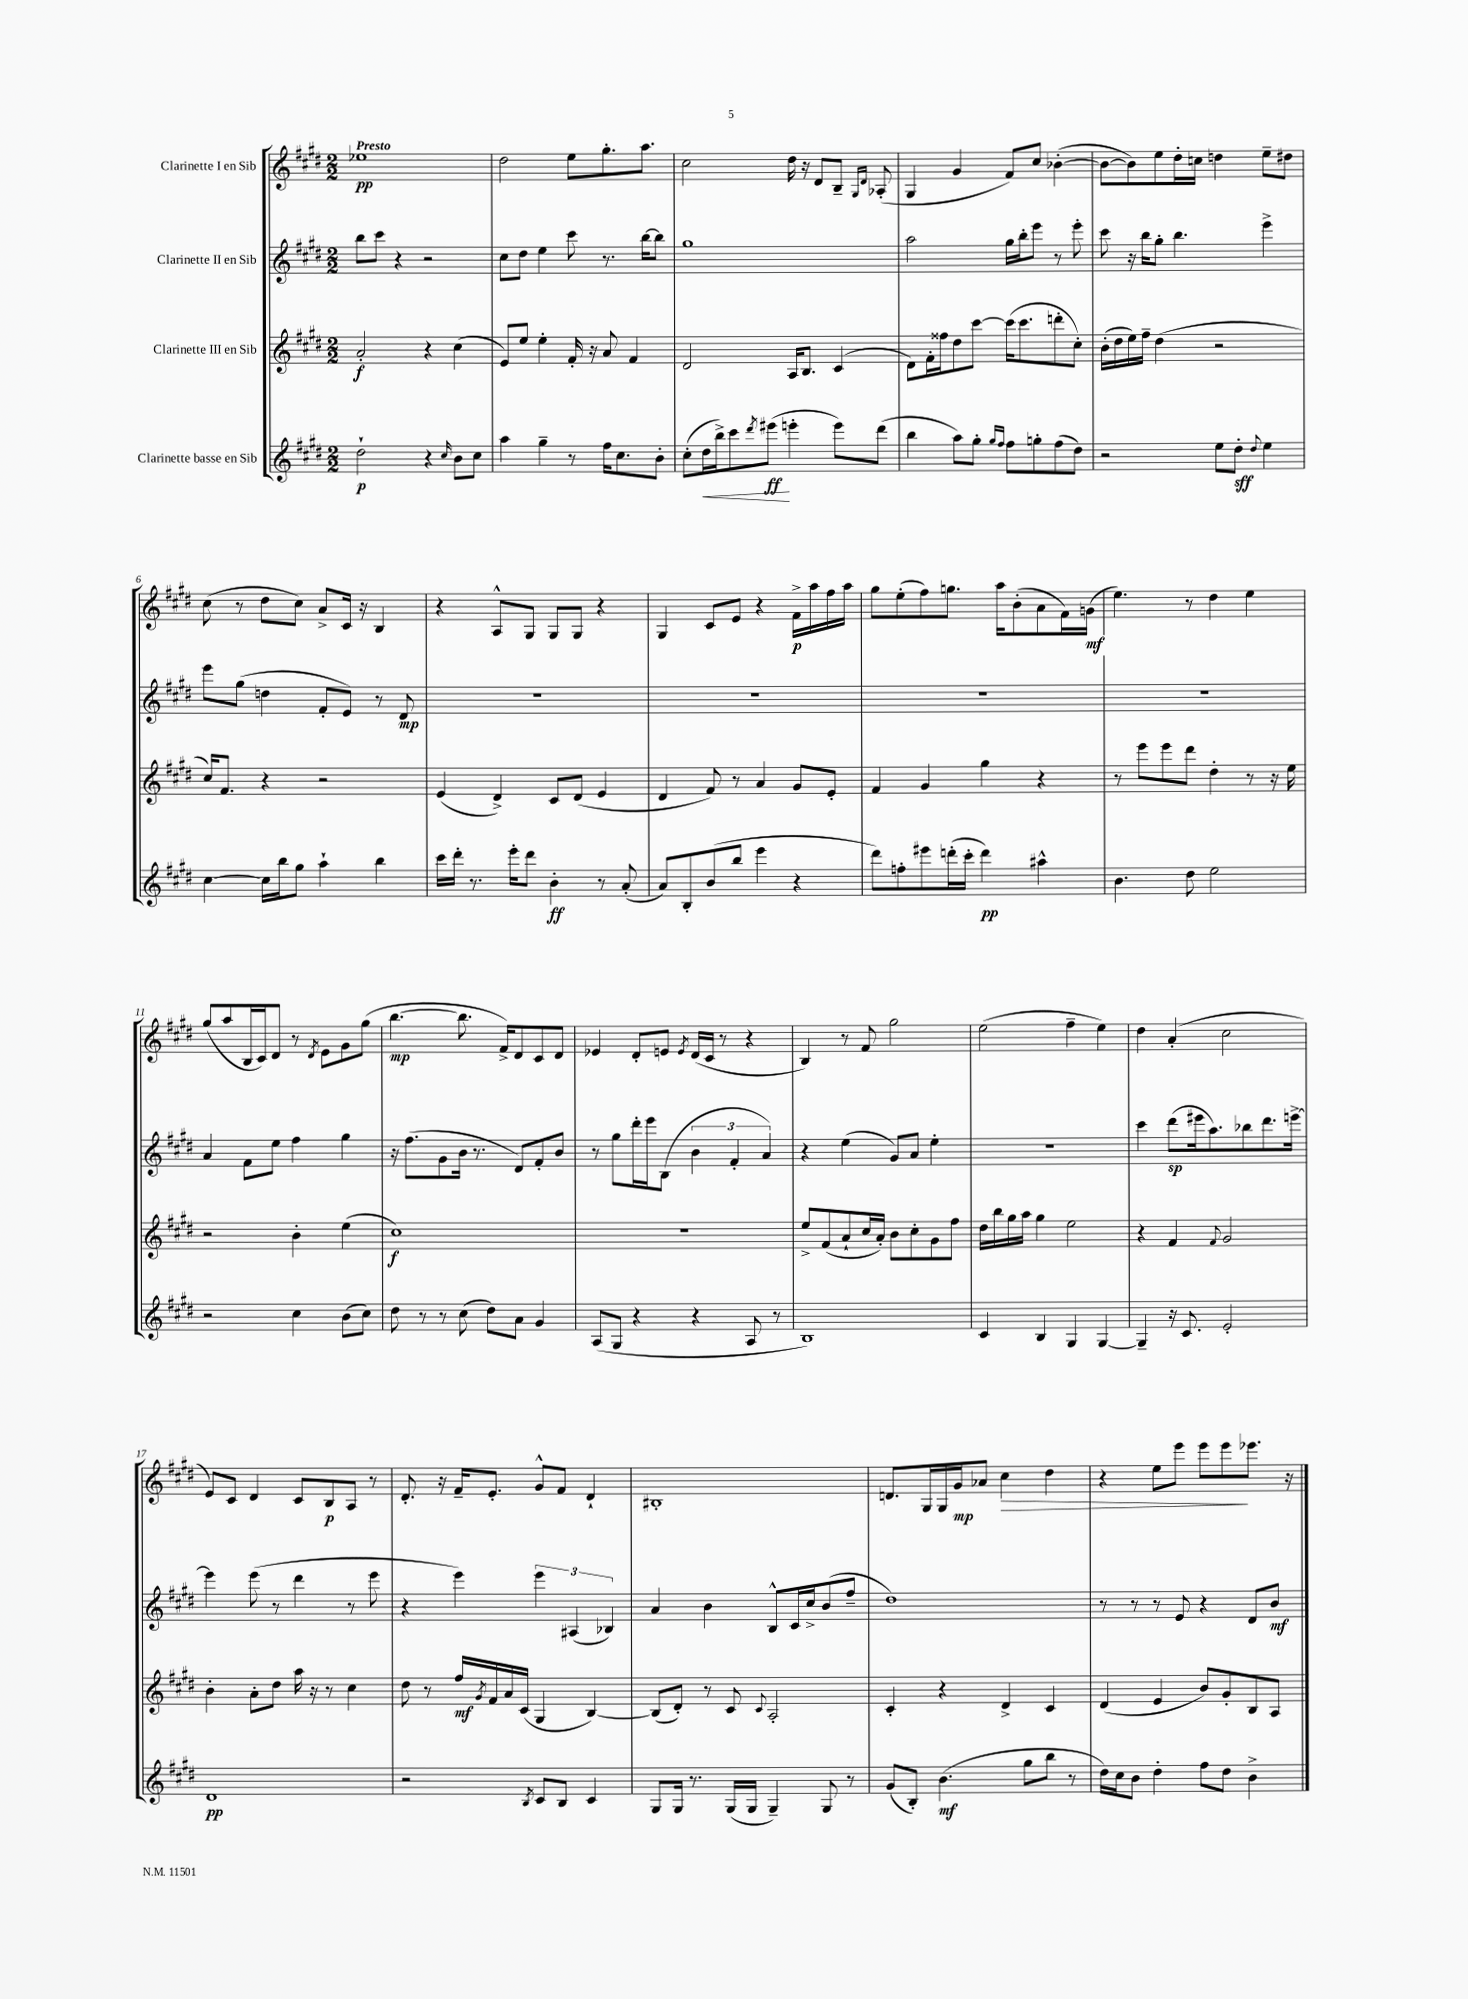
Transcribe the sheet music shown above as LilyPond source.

<<
\new StaffGroup <<
\new Staff = "s0" \with { instrumentName = "Clarinette I en Sib" } {
    \clef treble \key e \major \numericTimeSignature \time 2/2 \tempo "Presto"
    ees''1\pp |
    dis''2 e''8 gis''8.-. a''8. |
    cis''2 dis''16 r16 dis'8 b8-- \grace { gis16 dis'16 } aes8-.( |
    gis4 gis'4 fis'8) cis''8 bes'4~-.( |
    bes'8~ bes'8) e''8 dis''16-. c''16 d''4 e''8-- dis''8 |
    cis''8( r8 dis''8 cis''8) a'8-> cis'16 r16 b4 |
    r4 a8-^ gis8 gis8 gis8 r4 |
    gis4 cis'8 e'8 r4 fis'16->\p a''16 fis''16 a''16 |
    gis''8 e''8-.( fis''8) g''8. a''16 b'8-.( a'8 fis'16) g'16\mf( |
    e''4.) r8 dis''4 e''4 |
    gis''8( a''8 b16 cis'16) dis'8 r8 \acciaccatura { dis'8 } e'8 gis'8 gis''8( |
    b''4.~\mp b''8. fis'16->) dis'8 cis'8 dis'8 |
    ees'4 dis'8-. e'8 \acciaccatura { e'8 } dis'16( cis'16 r8 r4 |
    b4) r8 fis'8 gis''2 |
    e''2( fis''4-- e''4) |
    dis''4 a'4-.( cis''2 |
    e'8) cis'8 dis'4 cis'8 b8\p a8 r8 |
    dis'8.-. r16 fis'16-- e'8.-. gis'8-^ fis'8 dis'4-! |
    bis1-. |
    d'8. gis16 gis16 gis'16\mp aes'8 cis''4\> dis''4 |
    r4 e''8 e'''8 e'''8 e'''8\! ees'''8. r16 \bar "|." |
}
\new Staff = "s1" \with { instrumentName = "Clarinette II en Sib" } {
    \clef treble \key e \major \numericTimeSignature \time 2/2
    b''8 cis'''8 r4 r2 |
    cis''8 dis''8 e''4 cis'''8 r8. b''16~ b''8 |
    gis''1 |
    a''2 gis''16 b''16-. e'''8 r8 e'''8-. |
    cis'''8 r16 b''16 gis''8-. b''4. e'''4-> |
    e'''8 gis''8( d''4 fis'8-. e'8) r8 dis'8\mp |
    R1 |
    R1 |
    R1 |
    R1 |
    a'4 fis'8 e''8 fis''4 gis''4 |
    r16 fis''8.( gis'8 b'16 r8. dis'8) fis'8-. b'8 |
    r8 gis''8 dis'''16-. e'''16 b8( \tuplet 3/2 { b'4 fis'4-. a'4) } |
    r4 e''4( gis'8) a'8 e''4-. |
    R1 |
    cis'''4 dis'''8\sp( eis'''16 a''8.) bes''8 dis'''8. e'''16~-> |
    e'''4 e'''8( r8 dis'''4 r8 e'''8 |
    r4 e'''4) \tuplet 3/2 { e'''4 ais4( bes4) } |
    a'4 b'4 b8-^ cis'16 cis''16-> b'8( fis''8-- |
    dis''1) |
    r8 r8 r8 e'8 r4 dis'8 b'8\mf \bar "|." |
}
\new Staff = "s2" \with { instrumentName = "Clarinette III en Sib" } {
    \clef treble \key e \major \numericTimeSignature \time 2/2
    a'2-.\f r4 cis''4( |
    e'8) e''8 e''4-. fis'16-. r16 a'8 fis'4 |
    dis'2 a16 b8. cis'4( |
    dis'8) fis'16-. fisis''16 dis''8 cis'''8~ cis'''16( cis'''8. d'''8-. cis''8-.) |
    b'16-.( dis''16 e''16) fis''16-- dis''4( r2 |
    cis''16) fis'8. r4 r2 |
    e'4( dis'4->) cis'8 dis'8( e'4 |
    dis'4 fis'8) r8 a'4 gis'8 e'8-. |
    fis'4 gis'4 gis''4 r4 |
    r8 e'''8 e'''8 dis'''8 dis''4-. r8 r16 e''16 |
    r2 b'4-. e''4( |
    cis''1\f) |
    R1 |
    e''8-> fis'8( a'8-! cis''16 a'16-.) b'8 cis''8-. gis'8 fis''8 |
    dis''16 b''16 gis''16 a''16 gis''4 e''2 |
    r4 fis'4 \appoggiatura { fis'8 } gis'2 |
    b'4-. a'8-. dis''8 a''16 r16 r8 cis''4 |
    dis''8 r8 fis''16\mf \acciaccatura { gis'8 } fis'16 a'16 cis'16( gis4 b4~) |
    b8( dis'8-.) r8 cis'8 \appoggiatura { cis'8 } a2-. |
    cis'4-. r4 dis'4-> cis'4 |
    dis'4( e'4 b'8) gis'8-. b8 a8 \bar "|." |
}
\new Staff = "s3" \with { instrumentName = "Clarinette basse en Sib" } {
    \clef treble \key e \major \numericTimeSignature \time 2/2
    dis''2-!\p r4 \grace { cis''16 } b'8 cis''8 |
    a''4 gis''4-- r8 fis''16 cis''8. b'8-. |
    cis''8-.( dis''16\< b''16->) cis'''8 \acciaccatura { dis'''8 } eis'''8\ff\!( e'''4-. e'''8) dis'''8( |
    b''4 a''8) gis''8-. \grace { gis''16 fis''16 } fis''8 g''8-. fis''8( dis''8) |
    r2 e''8 dis''8-.\sff \appoggiatura { dis''8 } e''4 |
    cis''4~ cis''16 b''16 gis''8 a''4-! b''4 |
    cis'''16 dis'''16-. r8. e'''16-. dis'''8 b'4-.\ff r8 a'8-.( |
    a'8) b8-. b'8( b''8 e'''4 r4 |
    dis'''8) f''8-. eis'''8 d'''16-.( cis'''16-. d'''4\pp) ais''4-^ |
    b'4. dis''8 e''2 |
    r2 cis''4 b'8( cis''8) |
    dis''8 r8 r8 cis''8( dis''8) a'8 gis'4 |
    a8( gis8 r4 r4 a8 r8 |
    b1) |
    cis'4 b4 gis4 gis4~ |
    gis4-- r16 cis'8. e'2-. |
    dis'1\pp |
    r2 \acciaccatura { b8 } cis'8 b8 cis'4 |
    gis8 gis16 r8. gis16( gis16 gis4--) gis8 r8 |
    gis'8( b8-.) b'4.\mf( gis''8 b''8 r8 |
    dis''16) cis''16 b'8 dis''4-. fis''8 dis''8 b'4-> \bar "|." |
}
>>
>>
